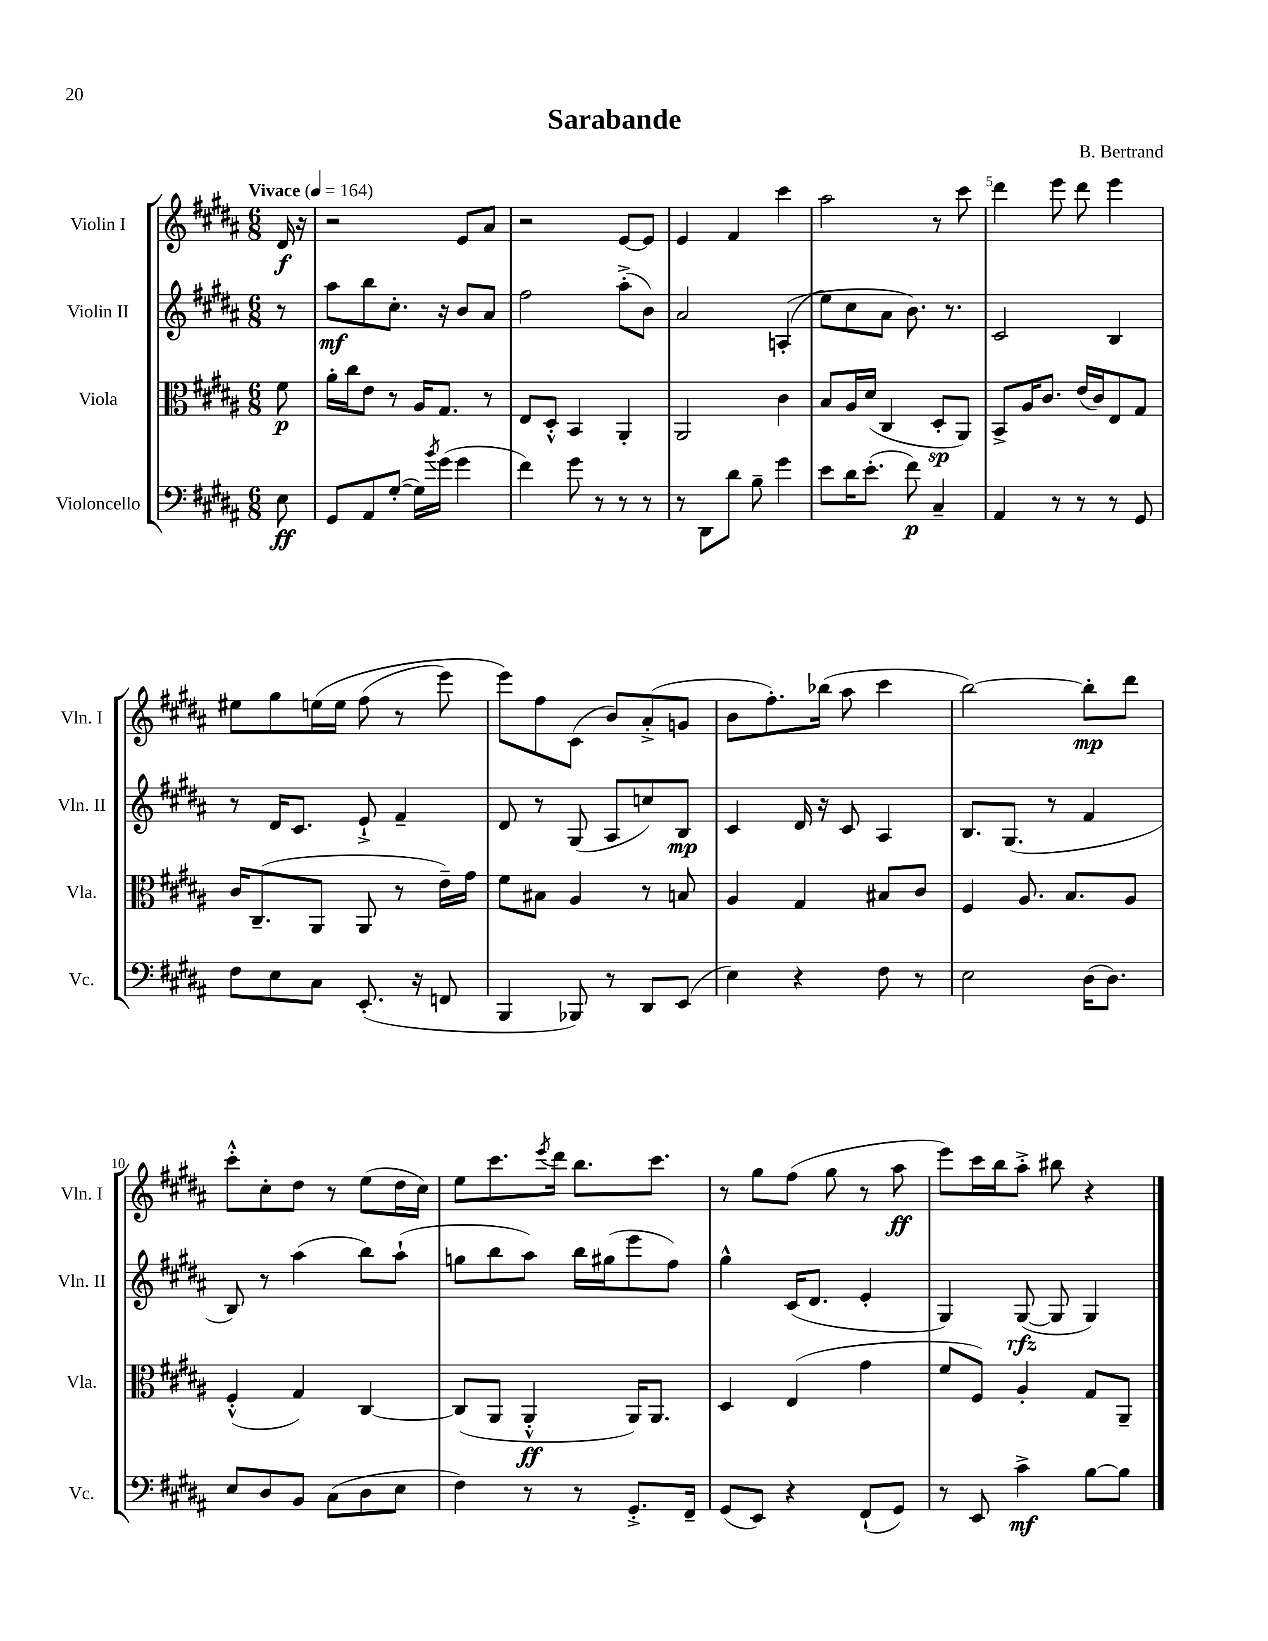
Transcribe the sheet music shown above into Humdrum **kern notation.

**kern	**dynam	**kern	**dynam	**kern	**dynam	**kern	**dynam
*part4	*part4	*part3	*part3	*part2	*part2	*part1	*part1
*staff4	*staff4	*staff3	*staff3	*staff2	*staff2	*staff1	*staff1
*I"Violoncello	*	*I"Viola	*	*I"Violin II	*	*I"Violin I	*
*I'Vc.	*	*I'Vla.	*	*I'Vln. II	*	*I'Vln. I	*
*clefF4	*	*clefC3	*	*clefG2	*	*clefG2	*
*k[f#c#g#d#a#]	*	*k[f#c#g#d#a#]	*	*k[f#c#g#d#a#]	*	*k[f#c#g#d#a#]	*
*M6/8	*	*M6/8	*	*M6/8	*	*M6/8	*
*MM164	*	*MM164	*	*MM164	*	*MM164	*
=	=	=	=	=	=	=	=
!	!	!	!	!	!	!LO:TX:a:B:t=Vivace	!
8E\	ff	8f#\	p	8r	.	16d#/	f
.	.	.	.	.	.	16r	.
=1	=1	=1	=1	=1	=1	=1	=1
8GG#/L	.	16a#'\LL	.	8aa#\L	mf	2r	.
.	.	16cc#\J	.	.	.	.	.
8AA#/	.	8e\J	.	8bb\	.	.	.
([8G#'/J	.	8r	.	8.cc#'\J	.	.	.
16G#\LL])	.	16A#/KL	.	.	.	.	.
8qb/	.	.	.	.	.	.	.
(16g#\JJ	.	8.G#/J	.	16r	.	.	.
4g#\	.	.	.	8b/L	.	8e/L	.
.	.	8r	.	8a#/J	.	8a#/J	.
=2	=2	=2	=2	=2	=2	=2	=2
4f#\)	.	8E/L	.	2ff#\	.	2r	.
.	.	8D#'^^/J	.	.	.	.	.
8g#\	.	4BB/	.	.	.	.	.
8r	.	.	.	.	.	.	.
8r	.	4AA#'/	.	(8aa#'^\L	.	[8e/L	.
8r	.	.	.	8b\J)	.	8e/J]	.
=3	=3	=3	=3	=3	=3	=3	=3
8r	.	2AA#/	.	2a#/	.	4e/	.
8DD#\L	.	.	.	.	.	.	.
8d#\J	.	.	.	.	.	4f#/	.
8B~\	.	.	.	.	.	.	.
4g#\	.	4c#\	.	((4An'/	.	4ccc#\	.
=4	=4	=4	=4	=4	=4	=4	=4
8e\L	.	8B/L	.	8ee\L)	.	2aa#\	.
16d#\K	.	16A#/L	.	8cc#\	.	.	.
(8.e'\J	.	(16d#/JJ	.	.	.	.	.
.	.	4C#/	.	8a#\J	.	.	.
8f#\)	p	.	.	8.b\)	.	.	.
4C#~/	.	8D#'/L	sp	.	.	8r	.
.	.	.	.	8.r	.	.	.
.	.	8AA#/J)	.	.	.	8ccc#\	.
=5	=5	=5	=5	=5	=5	=5	=5
4AA#/	.	8BB^/L	.	2c#/	.	4ddd#\	.
.	.	16A#/K	.	.	.	.	.
.	.	8.c#/J	.	.	.	.	.
8r	.	.	.	.	.	8eee\	.
8r	.	(16e/LL	.	.	.	8ddd#\	.
.	.	16c#/J)	.	.	.	.	.
8r	.	8E/	.	4B/	.	4eee\	.
8GG#/	.	8G#/J	.	.	.	.	.
!!LO:LB:g=z
=6	=6	=6	=6	=6	=6	=6	=6
8F#\L	.	16c#/KL	.	8r	.	8ee#X\L	.
.	.	(8.C#~/	.	.	.	.	.
8E\	.	.	.	16d#/KL	.	8gg#\	.
.	.	.	.	8.c#/J	.	.	.
8C#\J	.	8AA#/J	.	.	.	(16een\L	.
.	.	.	.	.	.	16ee\JJ	.
(8.EE'/	.	8AA#/	.	8e`^/	.	(8ff#\	.
.	.	8r	.	4f#~/	.	8r	.
16r	.	.	.	.	.	.	.
8FFn/	.	16e~\LL)	.	.	.	8eee\)	.
.	.	16g#\JJ	.	.	.	.	.
=7	=7	=7	=7	=7	=7	=7	=7
4BBB/	.	8f#\L	.	8d#/	.	8eee\L)	.
.	.	8B#X\J	.	8r	.	8ff#\	.
8BBB-X/)	.	4A#/	.	(8G#/	.	(8c#\J	.
8r	.	.	.	8A#/L	.	8b/L)	.
8DD#/L	.	8r	.	8ccn/)	.	(8a#'^/	.
(8EE/J	.	8Bn/	.	8B/J	mp	8gn/J	.
=8	=8	=8	=8	=8	=8	=8	=8
4E\)	.	4A#/	.	4c#/	.	8b\L	.
.	.	.	.	.	.	8.ff#'\)	.
4r	.	4G#/	.	16d#/	.	.	.
.	.	.	.	16r	.	(16bb-X\Jk	.
.	.	.	.	8c#/	.	8aa#\	.
8F#\	.	8B#X/L	.	4A#/	.	4ccc#\	.
8r	.	8c#/J	.	.	.	.	.
=9	=9	=9	=9	=9	=9	=9	=9
2E\	.	4F#/	.	8.B/L	.	[2bb\)	.
.	.	.	.	(8.G#/J	.	.	.
.	.	8.A#/	.	.	.	.	.
.	.	.	.	8r	.	.	.
.	.	8.B/L	.	.	.	.	.
(16D#\KL	.	.	.	4f#/	.	8bb'\L]	mp
8.D#\J)	.	.	.	.	.	.	.
.	.	8A#/J	.	.	.	8ddd#\J	.
!!LO:LB:g=z
=10	=10	=10	=10	=10	=10	=10	=10
8E/L	.	(4F#'^^/	.	8B/)	.	8ccc#'^^\L	.
8D#/	.	.	.	8r	.	8cc#'\	.
8BB/J	.	4G#/)	.	(4aa#\	.	8dd#\J	.
(8C#\L	.	.	.	.	.	8r	.
8D#\	.	[4C#/	.	8bb\L)	.	(8ee\L	.
8E\J	.	.	.	(8aa#`\J	.	16dd#\L	.
.	.	.	.	.	.	16cc#\JJ)	.
=11	=11	=11	=11	=11	=11	=11	=11
4F#\)	.	(8C#/L]	.	8ggn\L	.	8ee\L	.
.	.	8AA#/J	.	8bb\	.	8.ccc#\	.
8r	.	4AA#'^^/	ff	8aa#\J)	.	.	.
.	.	.	.	.	.	8qeee/	.
.	.	.	.	.	.	16ddd#\Jk	.
8r	.	.	.	16bb\LL	.	8.bb\L	.
.	.	.	.	(16gg#X\J	.	.	.
8.GG#'^/L	.	16AA#/KL)	.	8eee\	.	.	.
.	.	8.AA#/J	.	.	.	8.ccc#\J	.
.	.	.	.	8ff#\J)	.	.	.
16FF#~/Jk	.	.	.	.	.	.	.
=12	=12	=12	=12	=12	=12	=12	=12
(8GG#/L	.	4D#/	.	4gg#^^\	.	8r	.
8EE/J)	.	.	.	.	.	8gg#\L	.
4r	.	(4E/	.	(16c#/KL	.	(8ff#\J	.
.	.	.	.	8.d#/J	.	.	.
.	.	.	.	.	.	8gg#\	.
(8FF#`/L	.	4g#\	.	4e'/	.	8r	.
8GG#/J)	.	.	.	.	.	8aa#\	ff
=13	=13	=13	=13	=13	=13	=13	=13
8r	.	8f#/L	.	4G#/)	.	8eee\L)	.
8EE/	.	8F#/J)	.	.	.	16ccc#\L	.
.	.	.	.	.	.	16bb\J	.
4c#^\	mf	4A#'/	.	([8G#/	rfz	8aa#'^\J	.
.	.	.	.	8G#/]	.	8bb#X\	.
[8B\L	.	8G#/L	.	4G#/)	.	4r	.
8B\J]	.	8AA#~/J	.	.	.	.	.
==	==	==	==	==	==	==	==
*-	*-	*-	*-	*-	*-	*-	*-
